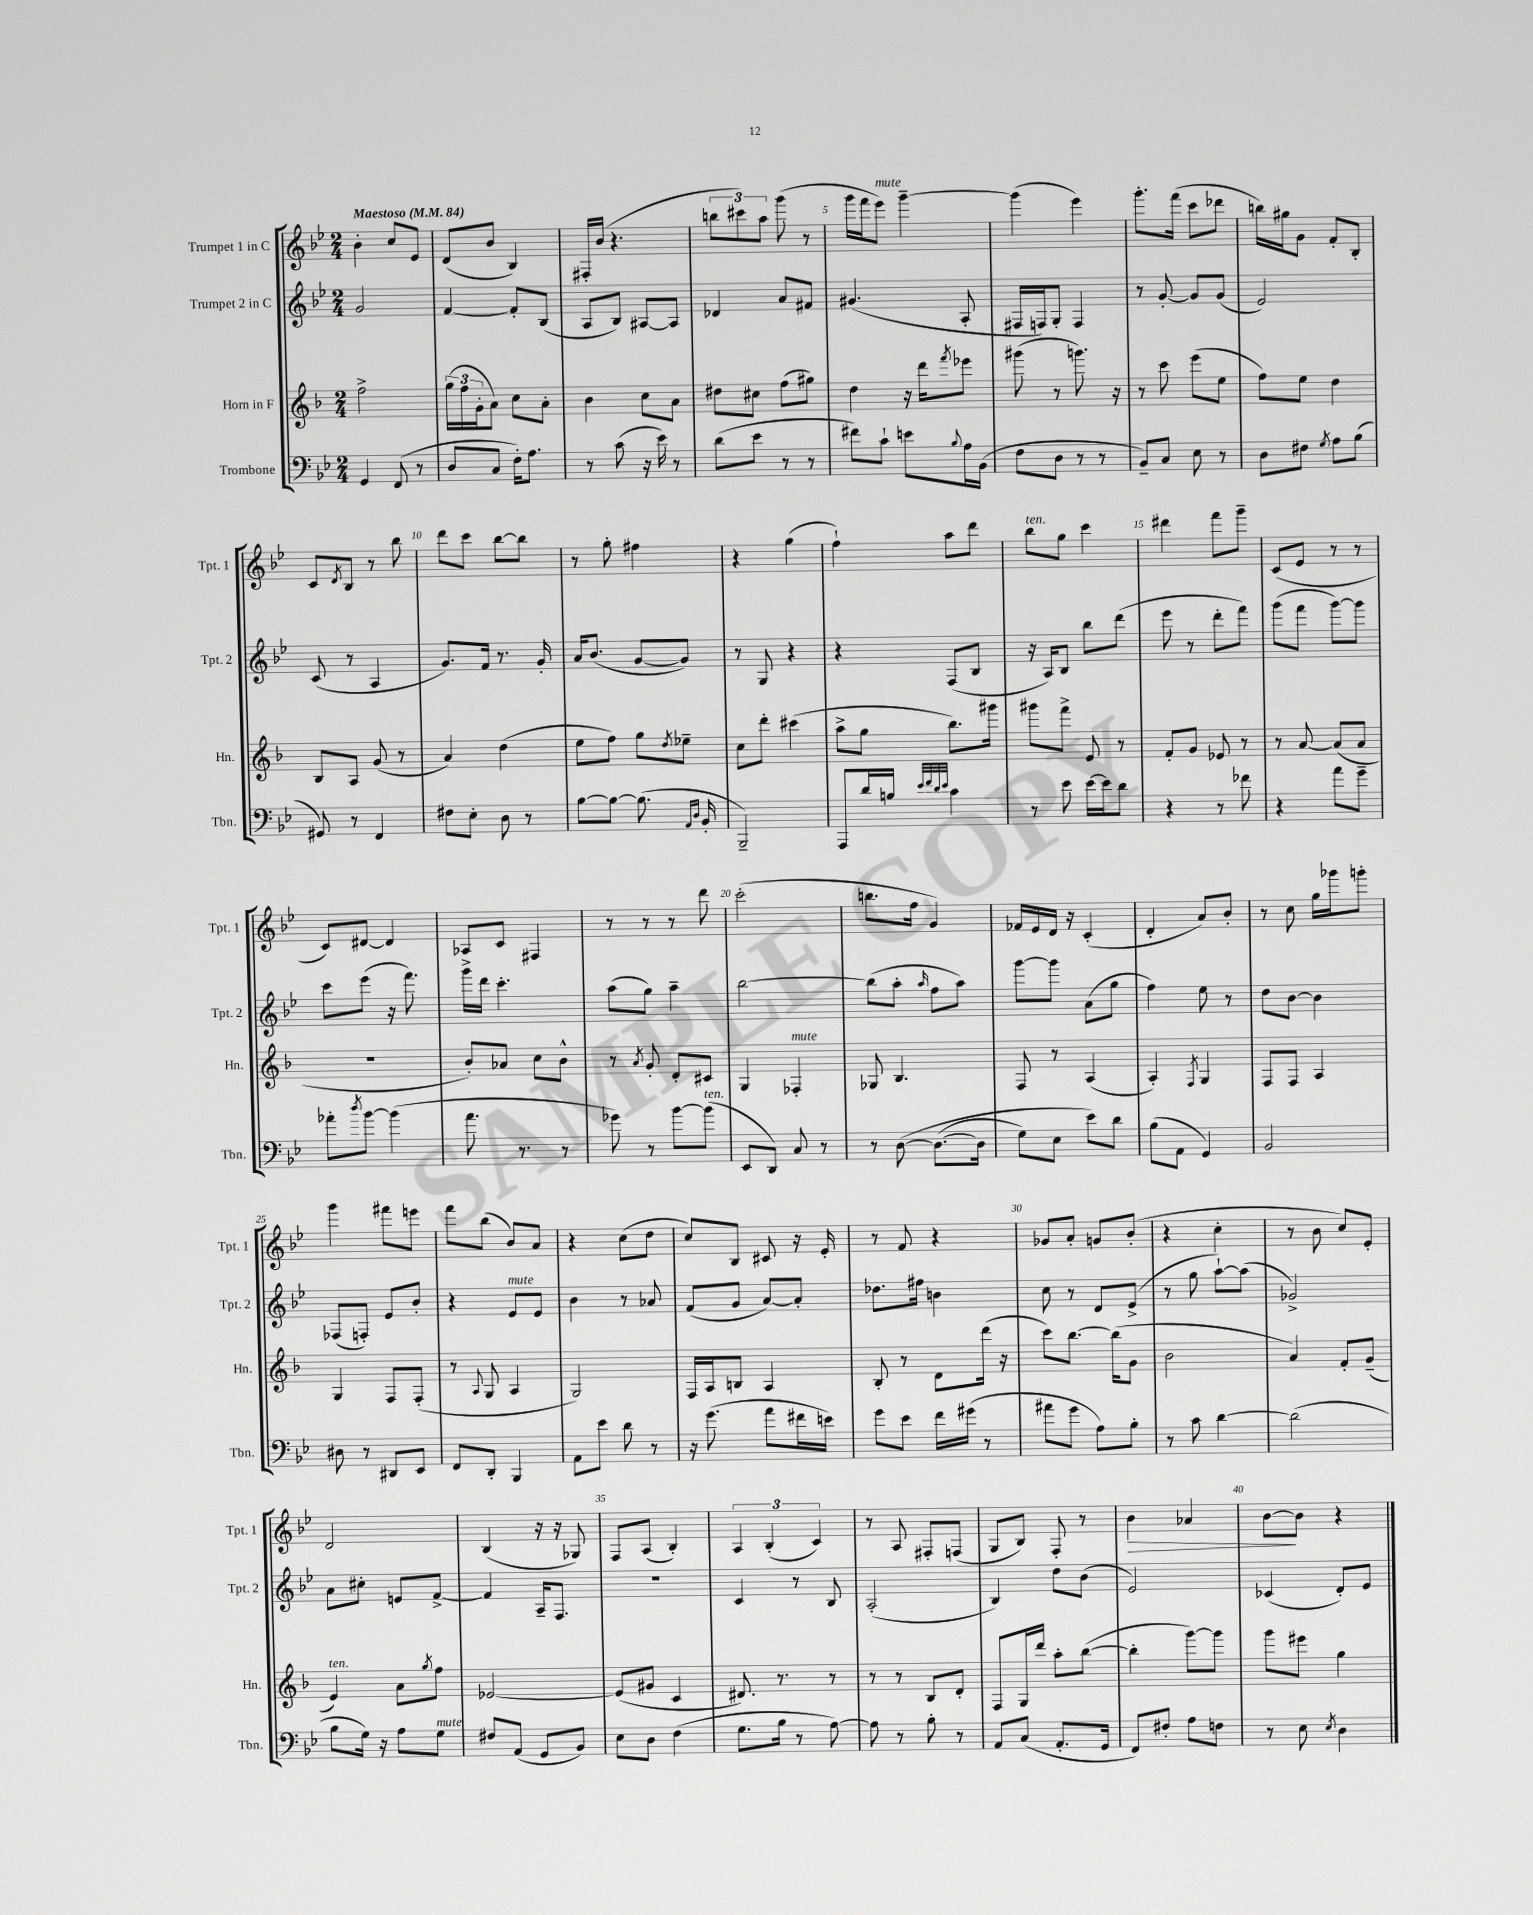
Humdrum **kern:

**kern	**kern	**kern	**kern	**dynam
*part4	*part3	*part2	*part1	*part1
*staff4	*staff3	*staff2	*staff1	*staff1
*I"Trombone	*I"Horn in F	*I"Trumpet 2 in C	*I"Trumpet 1 in C	*
*I'Tbn.	*I'Hn.	*I'Tpt. 2	*I'Tpt. 1	*
*clefF4	*clefG2	*clefG2	*clefG2	*
*k[b-e-]	*k[b-]	*k[b-e-]	*k[b-e-]	*
*M2/4	*M2/4	*M2/4	*M2/4	*
*MM84	*MM84	*MM84	*MM84	*
=1	=1	=1	=1	=1
!	!	!	!LO:TX:a:B:t=Maestoso	!
4GG/	2ff^\	2g/	4b-'\	.
(8FF/	.	.	8cc/L	.
8r	.	.	8e-/J	.
=2	=2	=2	=2	=2
8D/L	(24gg\LL	[4f/	(8d/L	.
.	24ff\	.	.	.
.	24g'\J	.	.	.
8C/J	8a\J)	.	8b-/J	.
16F'\KL)	8cc\L	8f'/L]	4B-/)	.
8.A\J	.	.	.	.
.	8a'\J	(8B-/J	.	.
=3	=3	=3	=3	=3
8r	4b-\	8A/L	16F#X'/LL	.
.	.	.	(16b-/JJ	.
(8c\	.	8B-/J)	4.r	.
16r	8cc\L	[8A#X/L	.	.
16e-\)	.	.	.	.
8r	8a\J	8A#/J]	.	.
=4	=4	=4	=4	=4
(8d\L	8dd#X\L	4d-X/	12bbn\L	.
.	.	.	12ccc#X\)	.
8e-\J	8cc#X\J	.	.	.
.	.	.	12aa\J	.
8r	(8ff\L	8a/L	(8ggg\	.
8r	8gg#X\J)	8f#X/J	8r	.
=5	=5	=5	=5	=5
8f#X\L)	4dd\	(4.g#X/	16ggg\LL	.
.	.	.	16fff\J	.
!	!	!	!LO:TX:a:i:t=mute	!
8c`\J	.	.	8eee-\J)	.
8en\L	16r	.	[4ggg~\	.
.	16ddd\KL	.	.	.
8qqB-/	8qfff/	.	.	.
16A\L	8eee-X\J	8A'/	.	.
(16BB-\JJ	.	.	.	.
=6	=6	=6	=6	=6
8F\L	(8ggg#X\	16F#X/LL	(4ggg\]	.
.	.	16Fn/J)	.	.
8D\J	8r	8G'/J	.	.
8r	8.gggn\)	4F/	4eee-\)	.
8r	.	.	.	.
.	16r	.	.	.
=7	=7	=7	=7	=7
8BB-~/L)	8r	8r	8.ggg'\L	.
8C/J	8ccc\	[8g'/	.	.
.	.	.	(16fff\Jk	.
8E-\	(8eee\L	8g/L]	8ccc\L	.
8r	8ee\J	(8g/J	8ddd-X\J	.
=8	=8	=8	=8	=8
8D\L	8ff\L)	2e-/)	16bbn\LL)	.
.	.	.	16gg#X\J	.
8F#X\J	8ee\J	.	8g\J	.
8qG/	.	.	.	.
8A\L	4dd\	.	8f'/L	.
(8B-\J	.	.	8B-'/J	.
!!LO:LB:g=z
=9	=9	=9	=9	=9
8GG#X/)	8B-/L	(8c/	8c/L	.
.	.	.	8qd/	.
8r	8A/J	8r	8B-/J	.
4FF/	(8g/	4A/	8r	.
.	8r	.	8bb-\	.
=10	=10	=10	=10	=10
8F#X\L	4a/)	8.g/L)	8ddd\L	.
8E-'\J	.	.	8ccc\J	.
.	.	16f/Jk	.	.
8D\	(4dd\	8.r	[8bb-\L	.
8r	.	.	8bb-\J]	.
.	.	16g'/	.	.
=11	=11	=11	=11	=11
[8B-\L	8ee\L	16a/KL	8r	.
.	.	(8.b-/J	.	.
8B-\J_	8ff\J)	.	8gg'\	.
(8.B-\]	8gg\L	[8g/L	4ff#X\	.
.	8qdd/	.	.	.
.	8ee-X~\J	8g/J])	.	.
16qqAA/LL	.	.	.	.
16qqD/JJ	.	.	.	.
16BB-'/	.	.	.	.
=12	=12	=12	=12	=12
2BBB-~/)	8cc\L	8r	4r	.
.	8ddd'\J	8G/	.	.
.	(4ccc#X\	4r	(4gg\	.
=13	=13	=13	=13	=13
8AAA/L	8aa^\L	4r	4ff`\)	.
16d/L	8gg\J	.	.	.
16Bn/JJ	.	.	.	.
32qqe-/LLL	.	.	.	.
32qqf/	.	.	.	.
32qqd/	.	.	.	.
32qqe-/JJJ	.	.	.	.
4c\	8.bb-\L)	(8F/L	8aa\L	.
.	.	8B-/J	8ddd\J	.
.	16ggg#X\Jk	.	.	.
=14	=14	=14	=14	=14
!	!	!	!LO:TX:a:i:t=ten.	!
8r	8ggg#X\L	16r	8bb-\L	.
.	.	16A/KL)	.	.
8e-\	8fff^\J	8B-/J	8gg\J	.
[16e-\LL	8e/	8bb-\L	4ccc\	.
16e-\J]	.	.	.	.
8d\J	8r	(8ddd\J	.	.
=15	=15	=15	=15	=15
4r	8f'/L	8eee-\	4ddd#X\	.
.	8g/J	8r	.	.
8r	8e-X/	8ddd'\L	8fff\L	.
8f-X\	8r	8fff\J)	8ggg~\J	.
=16	=16	=16	=16	=16
4r	8r	(8ggg\L	(8c/L	.
.	[8a/	8fff\J	8e-/J	.
8a\L	(8a/L]	[8ggg\L)	8r	.
8g~\J	8a/J	8ggg\J]	8r	.
!!LO:LB:g=z
=17	=17	=17	=17	=17
8a-X'\L	2r	8ccc\L	8c/L)	.
8qdd/	.	.	.	.
[8b-\J	.	(8eee-\J	[8d#X/J	.
(4b-\]	.	16r	4d#/]	.
.	.	8.fff\)	.	.
=18	=18	=18	=18	=18
8.a\	8b-'/L)	16ggg^\LL	8A-X/L	.
.	.	16ddd\JJ	.	.
.	8a-X/J	4.ccc'\	8c/J	.
8.r	.	.	.	.
.	8cc\L	.	4F#X/	.
8r	8b-^^\J	.	.	.
=19	=19	=19	=19	=19
8g-X\)	8r	(8aa\L	8r	.
.	8qa/	.	.	.
8r	8g'/	8gg\J)	8r	.
[8b-\L	8d'/L	4aa~\	8r	.
!LO:TX:a:i:t=ten.	!	!	!	!
(8b-\J]	8c#X/J	.	8ddd\	.
=20	=20	=20	=20	=20
8EE-/L	4G/	[2bb-\	(2ccc'\	.
8DD/J)	.	.	.	.
!	!LO:TX:a:i:t=mute	!	!	!
8C/	4F-X'/	.	.	.
8r	.	.	.	.
=21	=21	=21	=21	=21
8r	8G-X/	(8bb-\L]	8.bbn\L	.
([8D\	4.B-/	8aa'\J	.	.
.	.	.	16ff\Jk	.
.	.	16qqaa/	.	.
(8.D\L_	.	8ff\L	4g/)	.
.	.	8aa\J)	.	.
16D\Jk]	.	.	.	.
=22	=22	=22	=22	=22
8G\L)	8F/	[8ggg\L	16f-X/LL	.
.	.	.	16e-/	.
8E-\J	8r	8ggg\J]	16d/JJ	.
.	.	.	16r	.
8e-\L)	(4A/	(8a\L	(4c'/	.
8d\J	.	8gg\J	.	.
=23	=23	=23	=23	=23
(8B-\L	4A'/)	4ff\)	4d'/	.
8AA\J	.	.	.	.
.	8qF/	.	.	.
4GG/)	4G/	8ee-\	8a/L)	.
.	.	8r	8b-'/J	.
=24	=24	=24	=24	=24
2BB-/	8F/L	8dd\L	8r	.
.	8F/J	[8b-\J	8cc\	.
.	4A/	4b-\]	16gg\LL	.
.	.	.	16ggg-X\J	.
.	.	.	8gggn'\J	.
!!LO:LB:g=z
=25	=25	=25	=25	=25
8D#X\	4G/	(8F-X/L	4ggg\	.
8r	.	8Fn'/J)	.	.
8DD#X/L	8F/L	8e-/L	8fff#X\L	.
8EE-/J	(8F'/J	8b-'/J	8eeen\J	.
=26	=26	=26	=26	=26
8FF/L	8r	4r	8fff\L	.
.	8qqA/	.	.	.
8DD'/J	8G/	.	(8bb-\J	.
!	!	!LO:TX:a:i:t=mute	!	!
4BBB-/	4A/	8e-/L	8b-/L)	.
.	.	8e-/J	8a/J	.
=27	=27	=27	=27	=27
8AA\L	2G/)	4b-\	4r	.
8e-\J	.	.	.	.
8d\	.	8r	(8cc\L	.
8r	.	8a-X/	8dd\J	.
=28	=28	=28	=28	=28
16r	16F/LL	(8f/L	8cc/L)	.
(8.g\	16A/J	.	.	.
.	8Bn/J	8g/J	8B-/J	.
8a\L	4A/	[8a/L)	8c#X/	.
16f#X\L	.	8a'/J]	16r	.
16en\JJ)	.	.	16e-'/	.
=29	=29	=29	=29	=29
8g\L	8B-'/	8.dd-X\L	8r	.
8e-\J	8r	.	8f/	.
.	.	16ff#X\Jk	.	.
16f\LL	8d\L	4bn\	4r	.
(16g#X\JJ	.	.	.	.
8r	(16ddd\Jk	.	.	.
.	16r	.	.	.
=30	=30	=30	=30	=30
8a#X\L	8ccc\L)	8cc\	8g-X/L	.
8g\J	[8.bb-\J	8r	8a'/J	.
8A\L)	.	8d/L	8gn/L	.
.	(16bb-\KL]	.	.	.
8B-'\J	8g\J	(8e-^/J	(8b-'/J	.
=31	=31	=31	=31	=31
8r	2b-\	8r	4r	.
8c\	.	8gg\	.	.
[4d\	.	[8aa`\L)	4cc'\	.
.	.	(8aa\J]	.	.
=32	=32	=32	=32	=32
(2d\]	4a/)	2g-X^/)	8r	.
.	.	.	8b-\	.
.	8f'/L	.	8cc/L)	.
.	(8g~/J	.	8e-'/J	.
!!LO:LB:g=z
=33	=33	=33	=33	=33
!	!LO:TX:a:i:t=ten.	!	!	!
8B-\L	4e/)	8a\L	2d/	.
16G\Jk)	.	8cc#X'\J	.	.
16r	.	.	.	.
8A\L	8a\L	8en/L	.	.
.	8qgg/	.	.	.
!LO:TX:a:i:t=mute	!	!	!	!
8G\J	8ff\J	[8f^/J	.	.
=34	=34	=34	=34	=34
8F#X/L	[2e-X/	4f/]	(4B-/	.
(8AA/J	.	.	.	.
8GG/L	.	16A~/KL	16r	.
.	.	8.F/J	16r	.
8BB-/J)	.	.	8G-X/)	.
=35	=35	=35	=35	=35
8E-\L	(8e-/L]	2r	8F/L	.
8D\J	8g#X/J	.	(8A/J	.
(4F\	4c/	.	4B-'/)	.
=36	=36	=36	=36	=36
8.G\L	8.d#X/)	4c/	6A/	.
.	.	.	(6B-'/	.
16B-\Jk	8.r	.	.	.
8r	.	8r	.	.
.	.	.	6c/)	.
[8A\)	8r	8B-/	.	.
=37	=37	=37	=37	=37
8A\]	8r	(2A'/	8r	.
8r	8r	.	8A/	.
8B-'\	8B-/L	.	8F#X'/L	.
8r	8d'/J	.	(8Fn/J	.
=38	=38	=38	=38	=38
8AA/L	8F/L	4B-/)	8G/L	.
(8C/J	16G/L	.	8B-/J)	.
.	16ddd/JJ	.	.	.
8.AA'/L	8aa'\L	8dd\L	8F'/	.
.	([8bb-\J	(8b-\J	8r	.
16GG/Jk	.	.	.	.
=39	=39	=39	=39	=39
!	!	!	!	!LO:HP:b
8FF/L)	4bb-'\]	2e-/)	4b-\	>
8F#X'/J	.	.	.	.
8A\L	[8ggg\L)	.	4a-X/	.
8Fn\J	8ggg\J]	.	.	.
=40	=40	=40	=40	=40
8r	8ggg\L	(4c-X/	[8b-\L	.
8E-\	8eee#X\J	.	8b-\J]	]
8qE-/	.	.	.	.
4D\	4gg\	8d'/L)	4r	.
.	.	8e-/J	.	.
==	==	==	==	==
*-	*-	*-	*-	*-
